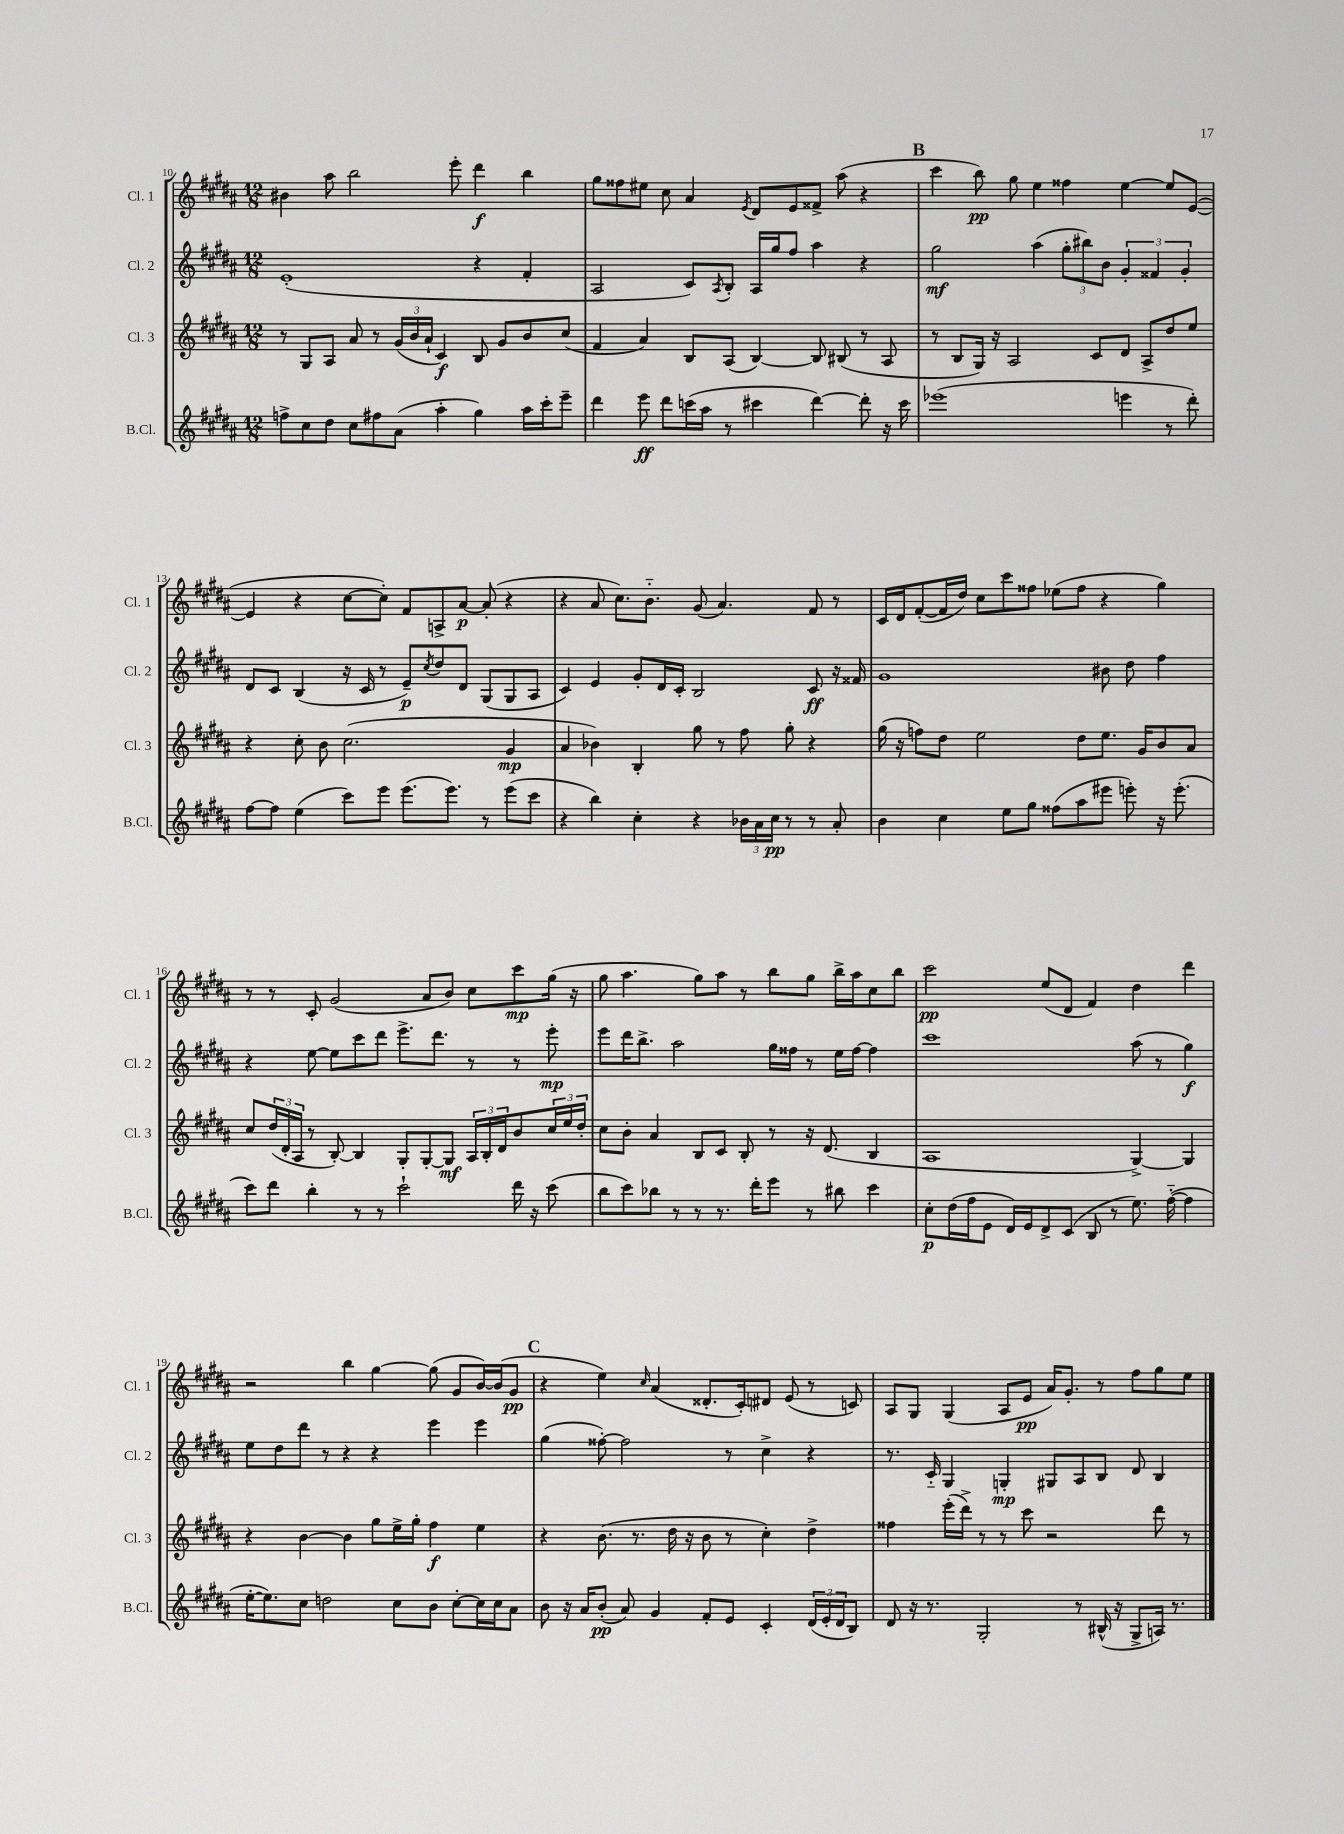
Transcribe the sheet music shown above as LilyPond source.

<<
\new StaffGroup <<
\new Staff = "s0" \with { instrumentName = "Cl. 1" shortInstrumentName = "Cl. 1" } {
    \clef treble \key b \major \numericTimeSignature \time 12/8
    bis'4 ais''8 b''2 e'''8-. dis'''4\f b''4 |
    gis''8 fisis''8 eis''8 cis''8 ais'4 \acciaccatura { e'8 } dis'8 e'8 fisis'8-> ais''8( r4 |
    \mark \markup { \bold "B" } cis'''4 b''8\pp) gis''8 e''4 fisis''4 e''4~ e''8 e'8~( |
    e'4 r4 cis''8~ cis''8-.) fis'8 a8-> ais'8~\p ais'8-.( r4 |
    r4 ais'8 cis''8.) b'8.-_ gis'8( ais'4.) fis'8 r8 |
    cis'16 dis'16 fis'8~-.( fis'16 dis''16) cis''8 cis'''8 fisis''8 ees''8( fisis''8 r4 gis''4) |
    r8 r8 cis'8-. gis'2( ais'8 b'8) cis''8 cis'''8\mp gis''16( r16 |
    gis''8 ais''4. gis''8) ais''8 r8 b''8 gis''8 b''16-> ais''16 cis''8 b''8 |
    cis'''2\pp e''8( dis'8 fis'4) dis''4 dis'''4 |
    r2 b''4 gis''4~ gis''8( gis'8 b'16~) b'16( gis'8\pp |
    \mark \markup { \bold "C" } r4 e''4) \grace { cis''16 } ais'4( disis'8.-. cis'16-.) dis'8 e'8( r8 c'8) |
    ais8 gis8 gis4( ais8 e'8\pp ais'16) gis'8.-. r8 fis''8 gis''8 e''8 \bar "|." |
}
\new Staff = "s1" \with { instrumentName = "Cl. 2" shortInstrumentName = "Cl. 2" } {
    \clef treble \key b \major \numericTimeSignature \time 12/8
    e'1-.( r4 fis'4-. |
    ais2 cis'8) \acciaccatura { ais8 } b8-. ais16 gis''16 fis''8 ais''4 r4 |
    \mark \markup { \bold "B" } gis''2\mf ais''4( \tuplet 3/2 { gis''8-. bis''8) b'8 } \tuplet 3/2 { gis'4-. fisis'4 gis'4-. } |
    dis'8 cis'8 b4( r16 cis'16 r8 e'8--\p) \acciaccatura { cis''8 } dis''8 dis'8 gis8( gis8 ais8 |
    cis'4) e'4 gis'8-. dis'16 cis'16-. b2 cis'8\ff r16 fisis'16 |
    gis'1 bis'8 dis''8 fis''4 |
    r4 e''8~ e''8 cis'''8 dis'''8 e'''8.-> dis'''8. r8 r8 e'''8-.\mp |
    e'''8 dis'''16 b''8.-> ais''2 gis''16 fisis''16 r8 e''16 fisis''16~ fisis''4 |
    cis'''1 ais''8( r8 gis''4\f) |
    e''8 dis''8 dis'''8 r8 r4 r4 e'''4 e'''4 |
    \mark \markup { \bold "C" } gis''4( fisis''8~-.) fisis''2 r8 cis''4-> r4 |
    r8. cis'16-_ gis4 g4-.\mp gis8 ais8 b8 dis'8 b4 \bar "|." |
}
\new Staff = "s2" \with { instrumentName = "Cl. 3" shortInstrumentName = "Cl. 3" } {
    \clef treble \key b \major \numericTimeSignature \time 12/8
    r8 gis8 ais8 ais'8 r8 \tuplet 3/2 { gis'16( b'16 ais'16-! } cis'4\f) b8 gis'8 b'8 cis''8( |
    fis'4 ais'4) b8 ais8( b4~) b8 bis8( r8 ais8 |
    \mark \markup { \bold "B" } r8 b8 gis16) r16 ais2 cis'8 dis'8 ais8-> dis''8 e''8 |
    r4 cis''8-. b'8 cis''2.( gis'4\mp |
    ais'4 bes'4) b4-. gis''8 r8 fis''8 gis''8-. r4 |
    gis''16( r16 f''8) dis''8 e''2 dis''8 e''8. gis'16 b'8 ais'8 |
    cis''8 \tuplet 3/2 { dis''16( dis'16-. ais16 } r8 b8~-.) b4 gis8-. gis8~-. gis8\mf \tuplet 3/2 { ais16 b16-. dis'16 } b'8 \tuplet 3/2 { cis''16 e''16 dis''16-. } |
    cis''8 b'8-. ais'4 b8 cis'8 b8-. r8 r16 dis'8.( b4 |
    ais1 gis4~->) gis4 |
    r4 b'4~ b'4 gis''8 e''16-> gis''16-. fis''4\f e''4 |
    \mark \markup { \bold "C" } r4 b'8.( r8. dis''16 r16 b'8 r8 cis''4-.) dis''4-> |
    fisis''4 e'''16-.( dis'''16->) r8 r8 cis'''8 r2 dis'''8 r8 \bar "|." |
}
\new Staff = "s3" \with { instrumentName = "B.Cl." shortInstrumentName = "B.Cl." } {
    \clef treble \key b \major \numericTimeSignature \time 12/8
    f''8-> cis''8 dis''8 cis''8 fis''8 ais'8( ais''4-. gis''4) ais''16 cis'''16-. e'''8-- |
    dis'''4 e'''8\ff dis'''8 c'''16( ais''16 r8 cis'''4 dis'''4~) dis'''8-. r16 cis'''16 |
    \mark \markup { \bold "B" } ees'''1( e'''4 r8 dis'''8-.) |
    fis''8~ fis''8 e''4( cis'''8) e'''8 e'''8.( e'''8.) r8 e'''8( cis'''8 |
    r4 b''4) cis''4-. r4 \tuplet 3/2 { bes'16 ais'16 cis''16\pp } r8 r8 ais'8-. |
    b'4 cis''4 e''8 gis''8 fisis''8( ais''8 eis'''8 e'''8-.) r16 e'''8.-.( |
    cis'''8) dis'''8 b''4-. r8 r8 cis'''2-! dis'''16 r16 cis'''8( |
    b''8 cis'''8) bes''8 r8 r8 r8. dis'''16-. e'''8 r8 bis''8 cis'''4 |
    cis''8-.\p dis''16( fis''16 e'8 dis'16) e'16 dis'8-> cis'8( b8 r8 e''8.) fis''16~-_( fis''4 |
    e''16~-. e''8.) cis''8 d''2 cis''8 b'8 cis''8~-. cis''16 cis''16 ais'8 |
    \mark \markup { \bold "C" } b'8 r16 ais'16 b'8-.\pp( ais'8) gis'4 fis'8-. e'8 cis'4-. \tuplet 3/2 { dis'16( e'16-. dis'16 } b8) |
    dis'8 r16 r8. gis2-. r8 bis16-^( r16 gis8-> a16) r8. \bar "|." |
}
>>
>>
\layout { \context { \Score currentBarNumber = #10 } }
